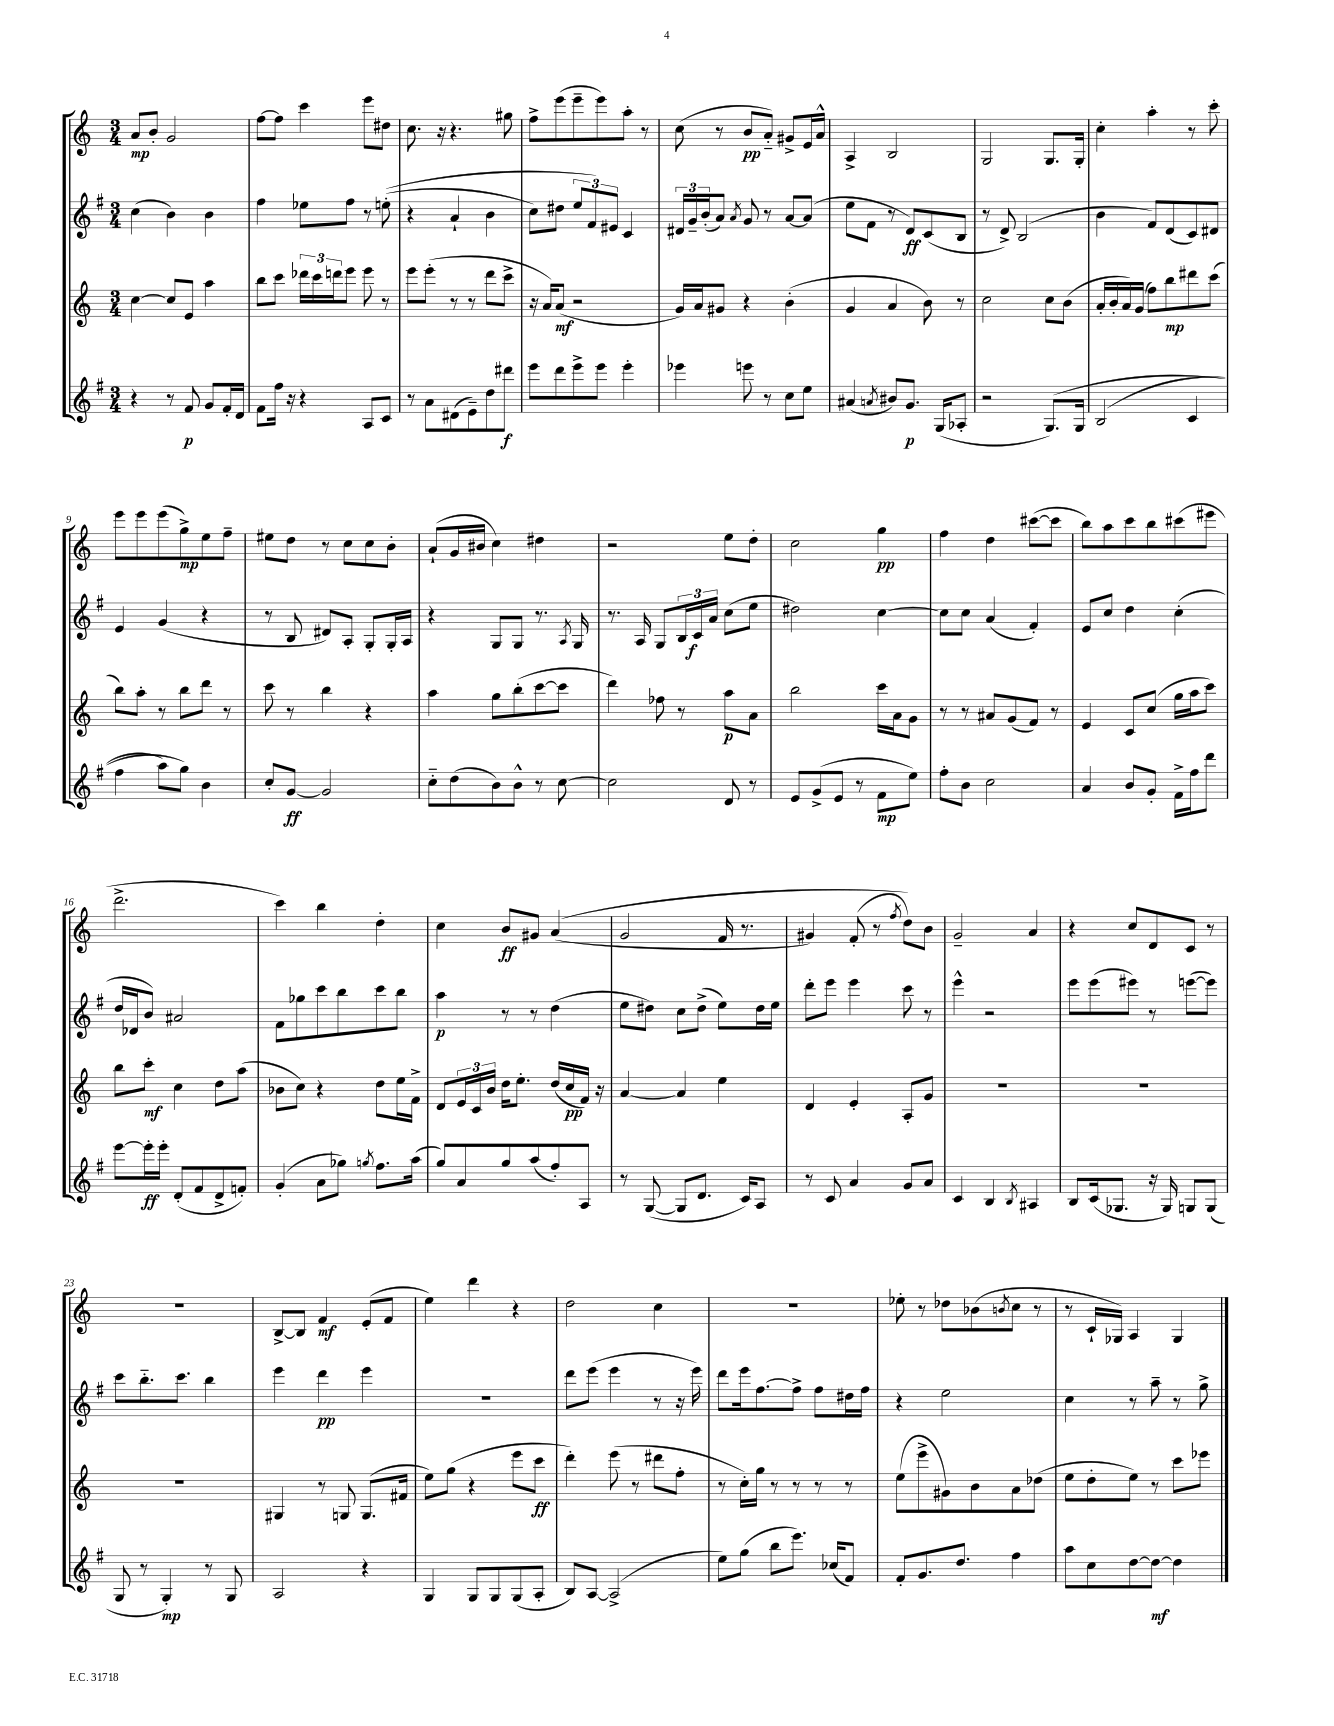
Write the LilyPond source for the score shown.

<<
\new StaffGroup <<
\new Staff = "s0" {
    \clef treble \key c \major \numericTimeSignature \time 3/4
    a'8\mp b'8-. g'2 |
    f''8~ f''8 c'''4 e'''8 dis''8 |
    c''8. r16 r4. gis''8 |
    f''8-> e'''8( e'''8-- e'''8) a''8-. r8 |
    c''8( r8 b'8\pp a'8-_) gis'8-> e'16 a'16-^ |
    a4-> b2 |
    g2 g8. g16-. |
    c''4-. a''4-. r8 c'''8-. |
    e'''8 e'''8 e'''8( g''8->\mp) e''8 f''8-- |
    eis''8 d''8 r8 c''8 c''8 b'8-. |
    a'8-!( g'16 bis'16 c''4) dis''4 |
    r2 e''8 d''8-. |
    c''2 g''4\pp |
    f''4 d''4 cis'''8~( cis'''8 |
    b''8) a''8 c'''8 b''8 cis'''8( eis'''8 |
    d'''2.-> |
    c'''4) b''4 d''4-. |
    c''4 b'8\ff gis'8 a'4(\( |
    g'2 f'16 r8. |
    gis'4) f'8-.( r8 \acciaccatura { f''8 } d''8)\) b'8 |
    g'2-- a'4 |
    r4 c''8 d'8 c'8 r8 |
    R2. |
    b8~-> b8 f'4\mf e'8-.( f'8 |
    e''4) d'''4 r4 |
    d''2 c''4 |
    R2. |
    ees''8-. r8 des''8 bes'8( \acciaccatura { b'8 } c''8 r8 |
    r8 c'16-! ges16) a4 ges4 \bar "|." |
}
\new Staff = "s1" {
    \clef treble \key g \major \numericTimeSignature \time 3/4
    c''4( b'4) b'4 |
    fis''4 ees''8 fis''8 r8 e''8-.(\( |
    r4 a'4-! b'4 |
    c''8) dis''8 \tuplet 3/2 { e''8 fis'8\) eis'8 } c'4 |
    \tuplet 3/2 { dis'16 g'16-- b'16-.( } a'8) \acciaccatura { a'8 } g'8 r8 a'8~ a'8( |
    e''8 fis'8 r8 d'8\ff) c'8( b8 |
    r8 d'8->) b2( |
    b'4 fis'8) d'8( c'8) dis'8 |
    e'4 g'4( r4 |
    r8 b8 dis'8) a8-. g8-. g16-. a16 |
    r4 g8 g8 r8. \acciaccatura { a8 } g16 |
    r8. a16 g8 \tuplet 3/2 { b16 c'16\f a'16 } c''8( e''8 |
    dis''2) c''4~ |
    c''8 c''8 a'4( fis'4-.) |
    e'8 c''8 d''4 c''4-.( |
    d''16 des'16 b'8) ais'2 |
    fis'8 ges''8 c'''8 b''8 c'''8 b''8 |
    a''4\p r8 r8 d''4( |
    e''8 dis''8) c''8 dis''8->( e''8) dis''16 e''16 |
    d'''8-. e'''8 e'''4 c'''8 r8 |
    e'''4-^ r2 |
    e'''8 e'''8( eis'''8) r8 e'''8~( e'''8) |
    c'''8 b''8.-_ c'''8. b''4 |
    e'''4 d'''4\pp e'''4 |
    R2. |
    d'''8 e'''8( e'''4 r8 r16 e'''16) |
    d'''8 e'''16 fis''8.~ fis''8-> fis''8 dis''16 fis''16 |
    r4 e''2 |
    c''4 r8 a''8-- r8 g''8-> \bar "|." |
}
\new Staff = "s2" {
    \clef treble \key c \major \numericTimeSignature \time 3/4
    c''4~ c''8 e'8 a''4 |
    b''8 c'''8 \tuplet 3/2 { des'''16 c'''16 d'''16 } e'''8 e'''8 r8 |
    e'''8 e'''8-.( r8 r8 d'''8 c'''8-> |
    r16 a'16) a'8\mf( r2 |
    g'16) a'16 gis'8 r4 b'4-.( |
    g'4 a'4 b'8) r8 |
    c''2 c''8 b'8( |
    a'16-. b'16-. a'16) g'16( f''8) b''8\mp dis'''8 c'''8( |
    b''8) a''8-. r8 b''8 d'''8 r8 |
    c'''8 r8 b''4 r4 |
    a''4 g''8 b''8-.( c'''8~ c'''8 |
    d'''4) fes''8 r8 a''8\p a'8 |
    b''2 c'''16 a'16 g'8 |
    r8 r8 ais'8 g'8( f'8) r8 |
    e'4 c'8 c''8( g''16 a''16 c'''8) |
    b''8 c'''8-.\mf c''4 d''8 a''8( |
    bes'8 c''8) r4 d''8 e''16 f'16-> |
    d'8 \tuplet 3/2 { e'16 c'16 b'16 } d''16 e''8.-. d''16( c''16\pp f'16) r16 |
    a'4~ a'4 e''4 |
    d'4 e'4-. a8-. g'8 |
    R2. |
    R2. |
    R2. |
    gis4 r8 g8 g8.( fis'16 |
    e''8) g''8( r4 e'''8 c'''8\ff |
    d'''4-.) e'''8( r8 dis'''8 f''8-. |
    r8 c''16-.) g''16 r8 r8 r8 r8 |
    e''8( e'''8-> gis'8) b'8 a'8 des''8( |
    e''8 d''8-. e''8) r8 c'''8 ees'''8 \bar "|." |
}
\new Staff = "s3" {
    \clef treble \key g \major \numericTimeSignature \time 3/4
    r4 r8 fis'8\p g'8 fis'16-. d'16 |
    fis'8 fis''16 r16 r4 a8 c'8 |
    r8 a'8 dis'8( e'8--) d''8 dis'''8\f |
    e'''8 d'''8 e'''8-> e'''8 e'''4-. |
    ees'''4 e'''8 r8 c''8 e''8 |
    ais'4( \acciaccatura { a'8 } bis'8) g'8.\p g16( aes8-. |
    r2 g8.)\( g16 |
    b2( c'4 |
    fis''4 a''8) g''8\) b'4 |
    c''8-. g'8~\ff g'2 |
    c''8-_ d''8( b'8) b'8-^ r8 c''8~ |
    c''2 d'8 r8 |
    e'8 g'8->( e'8 r8 fis'8\mp e''8) |
    fis''8-. b'8 c''2 |
    a'4 b'8 g'8-. fis'16-> fis''16 d'''8 |
    e'''8~ e'''16-.\ff e'''16-. d'8-.( fis'8 d'8-> f'8-.) |
    g'4-.( a'8 ges''8) \acciaccatura { g''8 } fis''8. a''16( |
    g''8) a'8 g''8 a''8( fis''8-.) a8 |
    r8 g8~( g8 d'8. c'16) a8 |
    r8 c'8 a'4 g'8 a'8 |
    c'4 b4 \acciaccatura { b8 } ais4 |
    b8 c'16( ges8. r16 ges16) g8 g8( |
    g8 r8 g4-.\mp) r8 g8 |
    a2 r4 |
    g4 g8 g8 g8( a8-. |
    b8) a8~ a2->( |
    e''8) g''8( b''8 e'''8.) ces''16( fis'8) |
    fis'8-. g'8. d''8. fis''4 |
    a''8 c''8 d''8~ d''8~\mf d''4 \bar "|." |
}
>>
>>
